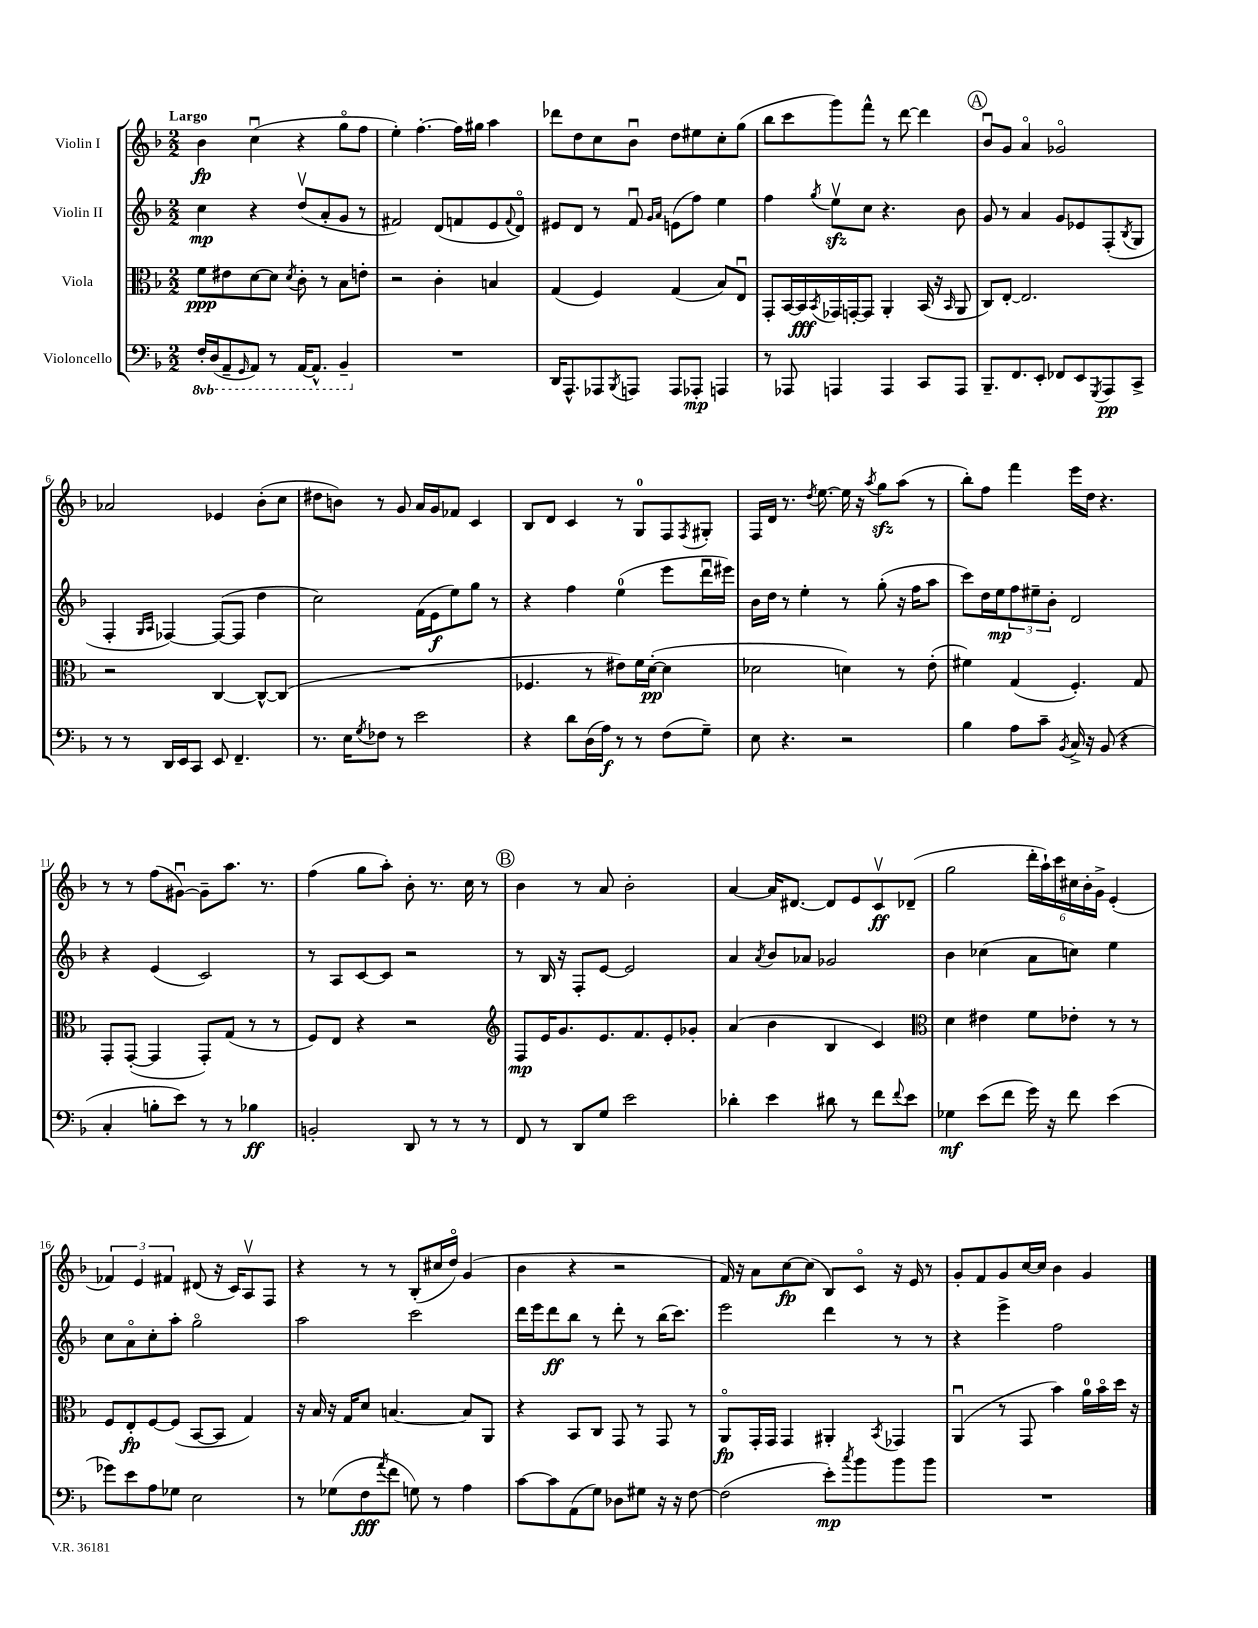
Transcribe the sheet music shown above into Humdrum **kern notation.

**kern	**dynam	**kern	**dynam	**kern	**dynam	**kern	**dynam
*part4	*part4	*part3	*part3	*part2	*part2	*part1	*part1
*staff4	*staff4	*staff3	*staff3	*staff2	*staff2	*staff1	*staff1
*I"Violoncello	*	*I"Viola	*	*I"Violin II	*	*I"Violin I	*
*clefF4	*	*clefC3	*	*clefG2	*	*clefG2	*
*k[b-]	*	*k[b-]	*	*k[b-]	*	*k[b-]	*
*M2/2	*	*M2/2	*	*M2/2	*	*M2/2	*
*8ba	*	*	*	*	*	*	*
=1	=1	=1	=1	=1	=1	=1	=1
!	!	!	!	!	!	!LO:TX:a:B:t=Largo	!
16FF'/LL	.	8f\L	ppp	4cc\	mp	4b-\	fp
(16DD/J	.	.	.	.	.	.	.
8AAA~/	.	8e#X\	.	.	.	.	.
16qqGGG/	.	.	.	.	.	.	.
8AAA/J)	.	[8d\	.	4r	.	(4ccu\	.
8r	.	8d\J]	.	.	.	.	.
.	.	8qd/	.	.	.	.	.
[16AAA/KL	.	8c'\	.	(8ddv/L	.	4r	.
8.AAA^^/J]	.	.	.	.	.	.	.
.	.	8r	.	8a'/	.	.	.
4BBB-~/	.	8B-\L	.	8g/J	.	8gg\L	.
.	.	8en'\J	.	8r	.	8ff\J	.
=2	=2	=2	=2	=2	=2	=2	=2
*X8ba	*	*	*	*	*	*	*
1r	.	2r	.	2f#X/)	.	4ee'\)	.
.	.	.	.	.	.	[4.ff'\	.
.	.	4c'\	.	(8d/L	.	.	.
.	.	.	.	8fn/	.	16ff\LL]	.
.	.	.	.	.	.	16gg#X\JJ	.
.	.	4Bn/	.	8e/	.	4aa\	.
.	.	.	.	8qqf/	.	.	.
.	.	.	.	8d/J)	.	.	.
=3	=3	=3	=3	=3	=3	=3	=3
16DD/KL	.	(4G/	.	8e#X/L	.	8ddd-X\L	.
8.AAA^^/	.	.	.	.	.	.	.
.	.	.	.	8d/J	.	8dd\	.
8AAA-X/	.	4F/)	.	8r	.	8cc\	.
8qBBB-/	.	.	.	.	.	.	.
8AAAn/J	.	.	.	8fu/	.	8b-u\J	.
.	.	.	.	16qqg/LL	.	.	.
.	.	.	.	16qqa/JJ	.	.	.
8AAA/L	.	(4G/	.	(8en\L	.	8dd\L	.
8AAA-X'/J	mp	.	.	8ff\J)	.	8ee#X\	.
4AAAn/	.	8B-/L)	.	4ee\	.	8cc'\	.
.	.	8Eu/J	.	.	.	(8gg\J	.
=4	=4	=4	=4	=4	=4	=4	=4
8r	.	8GG'/L	.	4ff\	.	8bb-\L	.
8AAA-X/	.	[16BB-/L	.	.	.	8ccc\	.
.	.	16BB-/]	fff	.	.	.	.
.	.	8qBB-/	.	8qgg/	.	.	.
4AAAn/	.	16GG-X/	.	8eezzv\L	.	8ggg\)	.
.	.	[16GGn'/J	.	.	.	.	.
.	.	8GG/J]	.	8cc\J	.	8fff^^\J	.
4AAA/	.	4AA'/	.	4.r	.	8r	.
.	.	.	.	.	.	[8ddd\	.
8CC/L	.	(16BB-/	.	.	.	4ddd\]	.
.	.	16r	.	.	.	.	.
.	.	16qqBB-/	.	.	.	.	.
8AAA/J	.	8AA/	.	8b-\	.	.	.
!!LO:REH:place=s1:t=A
=5	=5	=5	=5	=5	=5	=5	=5
8.BBB-~/L	.	8C/L)	.	8g/	.	8b-u/L	.
.	.	[8E'/J	.	8r	.	8g/J	.
8.FF/	.	.	.	.	.	.	.
.	.	2.E/]	.	4a/	.	4a/	.
8EE'/J	.	.	.	.	.	.	.
8FF-X/L	.	.	.	8g/L	.	2g-X/	.
8EE/	.	.	.	8e-X/	.	.	.
8qGGG/	.	.	.	.	.	.	.
8AAA/	pp	.	.	(8F'/	.	.	.
.	.	.	.	8qB-/	.	.	.
8CC^/J	.	.	.	8G/J	.	.	.
!!LO:LB:g=z
=6	=6	=6	=6	=6	=6	=6	=6
8r	.	2r	.	4F'/	.	2a-X/	.
8r	.	.	.	.	.	.	.
.	.	.	.	16qqG/LL	.	.	.
.	.	.	.	16qqA/JJ	.	.	.
16DD/LL	.	.	.	[4F-X/)	.	.	.
16EE/J	.	.	.	.	.	.	.
8CC/J	.	.	.	.	.	.	.
8EE/	.	[4C/	.	(8F-/L_	.	4e-X/	.
4.FF~/	.	.	.	8F-/J]	.	.	.
.	.	8C^^/L_	.	4dd\	.	(8b-'\L	.
.	.	(8C/J]	.	.	.	8cc\J	.
=7	=7	=7	=7	=7	=7	=7	=7
8.r	.	1r	.	2cc\)	.	8dd#X\L	.
.	.	.	.	.	.	8bn\J)	.
16E\KL	.	.	.	.	.	.	.
8qG/	.	.	.	.	.	.	.
8F-X\J	.	.	.	.	.	8r	.
8r	.	.	.	.	.	8g/	.
2e\	.	.	.	(16f\LL	.	16a/LL	.
.	.	.	.	16e\J	f	16g/J	.
.	.	.	.	8ee\)	.	8f-X/J	.
.	.	.	.	8gg\J	.	4c/	.
.	.	.	.	8r	.	.	.
=8	=8	=8	=8	=8	=8	=8	=8
4r	.	4.F-X/	.	4r	.	8B-/L	.
.	.	.	.	.	.	8d/J	.
8d\L	.	.	.	4ff\	.	4c/	.
(16D\L	.	8r	.	.	.	.	.
16A\JJ)	f	.	.	.	.	.	.
8r	.	8e#X\L)	.	(4ee\	.	8r	.
8r	.	16f\L	.	.	.	8G/L	.
.	.	([16d'\JJ	pp	.	.	.	.
(8F\L	.	4d\]	.	8eee\L	.	8F/	.
.	.	.	.	.	.	8qF/	.
8G~\J)	.	.	.	16dddu\L	.	8G#X'/J	.
.	.	.	.	16eee#X\JJ)	.	.	.
=9	=9	=9	=9	=9	=9	=9	=9
8E\	.	2d-X\	.	16b-\LL	.	16F/LL	.
.	.	.	.	16dd\JJ	.	16d/JJ	.
4.r	.	.	.	8r	.	8.r	.
.	.	.	.	4ee'\	.	.	.
.	.	.	.	.	.	8qdd/	.
.	.	.	.	.	.	[8.ee\	.
2r	.	4dn\)	.	8r	.	16ee\]	.
.	.	.	.	.	.	16r	.
.	.	.	.	.	.	8qaa/	.
.	.	.	.	(8gg'\	.	8ggzz\L	.
.	.	8r	.	16r	.	(8aa\J	.
.	.	.	.	16ff\KL	.	.	.
.	.	(8e'\	.	8aa\J	.	8r	.
=10	=10	=10	=10	=10	=10	=10	=10
4B-\	.	4f#X\)	.	8ccc\L)	.	8bb-'\L)	.
.	.	.	.	16dd\L	.	8ff\J	.
.	.	.	.	16ee\J	mp	.	.
8A\L	.	(4G/	.	12ff\	.	4fff\	.
.	.	.	.	12ee#X~\	.	.	.
8c~\J	.	.	.	.	.	.	.
.	.	.	.	12b-'\J	.	.	.
8qBB-/	.	.	.	.	.	.	.
16C^/	.	4.F'/)	.	2d/	.	16eee\LL	.
16r	.	.	.	.	.	16dd\JJ	.
(8BB-/	.	.	.	.	.	4.r	.
4r	.	.	.	.	.	.	.
.	.	8G/	.	.	.	.	.
!!LO:LB:g=z
=11	=11	=11	=11	=11	=11	=11	=11
4C'/	.	8GG'/L	.	4r	.	8r	.
.	.	([8GG'/J	.	.	.	8r	.
8Bn'\L	.	4GG/]	.	(4e/	.	(8ff\L	.
8e\J)	.	.	.	.	.	[8g#Xu\J)	.
8r	.	8GG'/L)	.	2c/)	.	8g#~\L]	.
8r	.	(8G/J	.	.	.	8.aa\J	.
4B-X\	ff	8r	.	.	.	.	.
.	.	.	.	.	.	8.r	.
.	.	8r	.	.	.	.	.
=12	=12	=12	=12	=12	=12	=12	=12
2BBn'/	.	8F/L)	.	8r	.	(4ff\	.
.	.	8E/J	.	8A/L	.	.	.
.	.	4r	.	[8c/	.	8gg\L	.
.	.	.	.	8c/J]	.	8aa'\J)	.
8DD/	.	2r	.	2r	.	8b-'\	.
8r	.	.	.	.	.	8.r	.
8r	.	.	.	.	.	.	.
.	.	.	.	.	.	16cc\	.
8r	.	.	.	.	.	8r	.
!!LO:REH:place=s1:t=B
=13	=13	=13	=13	=13	=13	=13	=13
*	*	*clefG2	*	*	*	*	*
8FF/	.	8F/L	mp	8r	.	4b-\	.
8r	.	16e/K	.	16B-/	.	.	.
.	.	8.g/	.	16r	.	.	.
8DD/L	.	.	.	8F'/L	.	8r	.
8G/J	.	8.e/	.	[8e/J	.	8a/	.
2e\	.	.	.	2e/]	.	2b-'\	.
.	.	8.f/	.	.	.	.	.
.	.	8e'/	.	.	.	.	.
.	.	8g-X'/J	.	.	.	.	.
=14	=14	=14	=14	=14	=14	=14	=14
4d-X'\	.	(4a/	.	4a/	.	[4a/	.
.	.	.	.	8qa/	.	.	.
4e\	.	4b-\	.	8b-/L	.	16a/KL]	.
.	.	.	.	.	.	[8.d#X/J	.
.	.	.	.	8a-X/J	.	.	.
8d#X\	.	4B-/	.	2g-X/	.	8d#/L]	.
8r	.	.	.	.	.	8e/	.
8f\L	.	4c/)	.	.	.	8cv/	ff
8qqf/	.	.	.	.	.	.	.
8e\J	.	.	.	.	.	(8d-X~/J	.
=15	=15	=15	=15	=15	=15	=15	=15
*	*	*clefC3	*	*	*	*	*
4G-X\	mf	4d\	.	4b-\	.	2gg\	.
(8e\L	.	4e#X\	.	(4cc-X\	.	.	.
8f\J	.	.	.	.	.	.	.
16g\)	.	8f\L	.	8a\L	.	24ddd'\LL	.
.	.	.	.	.	.	24aa`\)	.
16r	.	.	.	.	.	.	.
.	.	.	.	.	.	24ccc\	.
8f\	.	8e-X'\J	.	8ccn\J)	.	24cc#X\	.
.	.	.	.	.	.	24b-'\	.
.	.	.	.	.	.	24g^\JJ	.
(4e\	.	8r	.	4ee\	.	(4e'/	.
.	.	8r	.	.	.	.	.
!!LO:LB:g=z
=16	=16	=16	=16	=16	=16	=16	=16
8g-X\L)	.	8F/L	.	8cc\L	.	6f-X/)	.
8e\	.	8E'/	fp	8a\	.	.	.
.	.	.	.	.	.	6e/	.
8A\	.	[8F/	.	8cc'\	.	.	.
.	.	.	.	.	.	6f#X/	.
8G-X\J	.	(8F/J]	.	8aa'\J	.	.	.
2E\	.	[8BB-/L	.	2gg\	.	(8d#X/	.
.	.	8BB-/J]	.	.	.	16r	.
.	.	.	.	.	.	16c/KL)	.
.	.	4G/)	.	.	.	8Av/	.
.	.	.	.	.	.	8F/J	.
=17	=17	=17	=17	=17	=17	=17	=17
8r	.	16r	.	2aa\	.	4r	.
.	.	16B-/	.	.	.	.	.
(8G-X\L	.	16r	.	.	.	.	.
.	.	16G/KL	.	.	.	.	.
8F\	fff	8d/J	.	.	.	8r	.
8qa/	.	.	.	.	.	.	.
8f\J	.	[4.Bn/	.	.	.	8r	.
8Gn\)	.	.	.	2ccc\	.	(8B-'/L	.
8r	.	.	.	.	.	16cc#X/L	.
.	.	.	.	.	.	16dd/JJ)	.
4A\	.	8B/L]	.	.	.	(4g/	.
.	.	8AA/J	.	.	.	.	.
=18	=18	=18	=18	=18	=18	=18	=18
[8c\L	.	4r	.	16ddd\LL	.	4b-\	.
.	.	.	.	16eee\J	.	.	.
8c\]	.	.	.	8ddd\	ff	.	.
(8AA\	.	8BB-/L	.	8bb-\J	.	4r	.
8G\J)	.	8C/J	.	8r	.	.	.
8D-X\L	.	8GG/	.	8ddd'\	.	2r	.
8G#X\J	.	8r	.	8r	.	.	.
16r	.	8GG/	.	(16bb-\KL	.	.	.
16r	.	.	.	8.ccc\J)	.	.	.
[8F\	.	8r	.	.	.	.	.
=19	=19	=19	=19	=19	=19	=19	=19
(2F\]	.	8AA/L	fp	2eee\	.	16f/)	.
.	.	.	.	.	.	16r	.
.	.	16GG'/L	.	.	.	8a\L	.
.	.	16GG/JJ	.	.	.	.	.
.	.	4GG/	.	.	.	[8cc\	fp
.	.	.	.	.	.	(8cc\J]	.
8e'\L)	mp	4AA#X'/	.	4ddd\	.	8B-/L)	.
8qcc/	.	.	.	.	.	.	.
8b-\	.	.	.	.	.	8c/J	.
.	.	8qBB-/	.	.	.	.	.
8b-\	.	4GG-X/	.	8r	.	16r	.
.	.	.	.	.	.	16e/	.
8b-\J	.	.	.	8r	.	8r	.
=20	=20	=20	=20	=20	=20	=20	=20
1r	.	(4AAu/	.	4r	.	8g'/L	.
.	.	.	.	.	.	8f/	.
.	.	8r	.	4eee^\	.	8g/	.
.	.	8GG/	.	.	.	[16cc/L	.
.	.	.	.	.	.	16cc/JJ]	.
.	.	4b-\)	.	2ff\	.	4b-\	.
.	.	16a\LL	.	.	.	4g/	.
.	.	16b-\	.	.	.	.	.
.	.	16dd\JJ	.	.	.	.	.
.	.	16r	.	.	.	.	.
==	==	==	==	==	==	==	==
*-	*-	*-	*-	*-	*-	*-	*-
